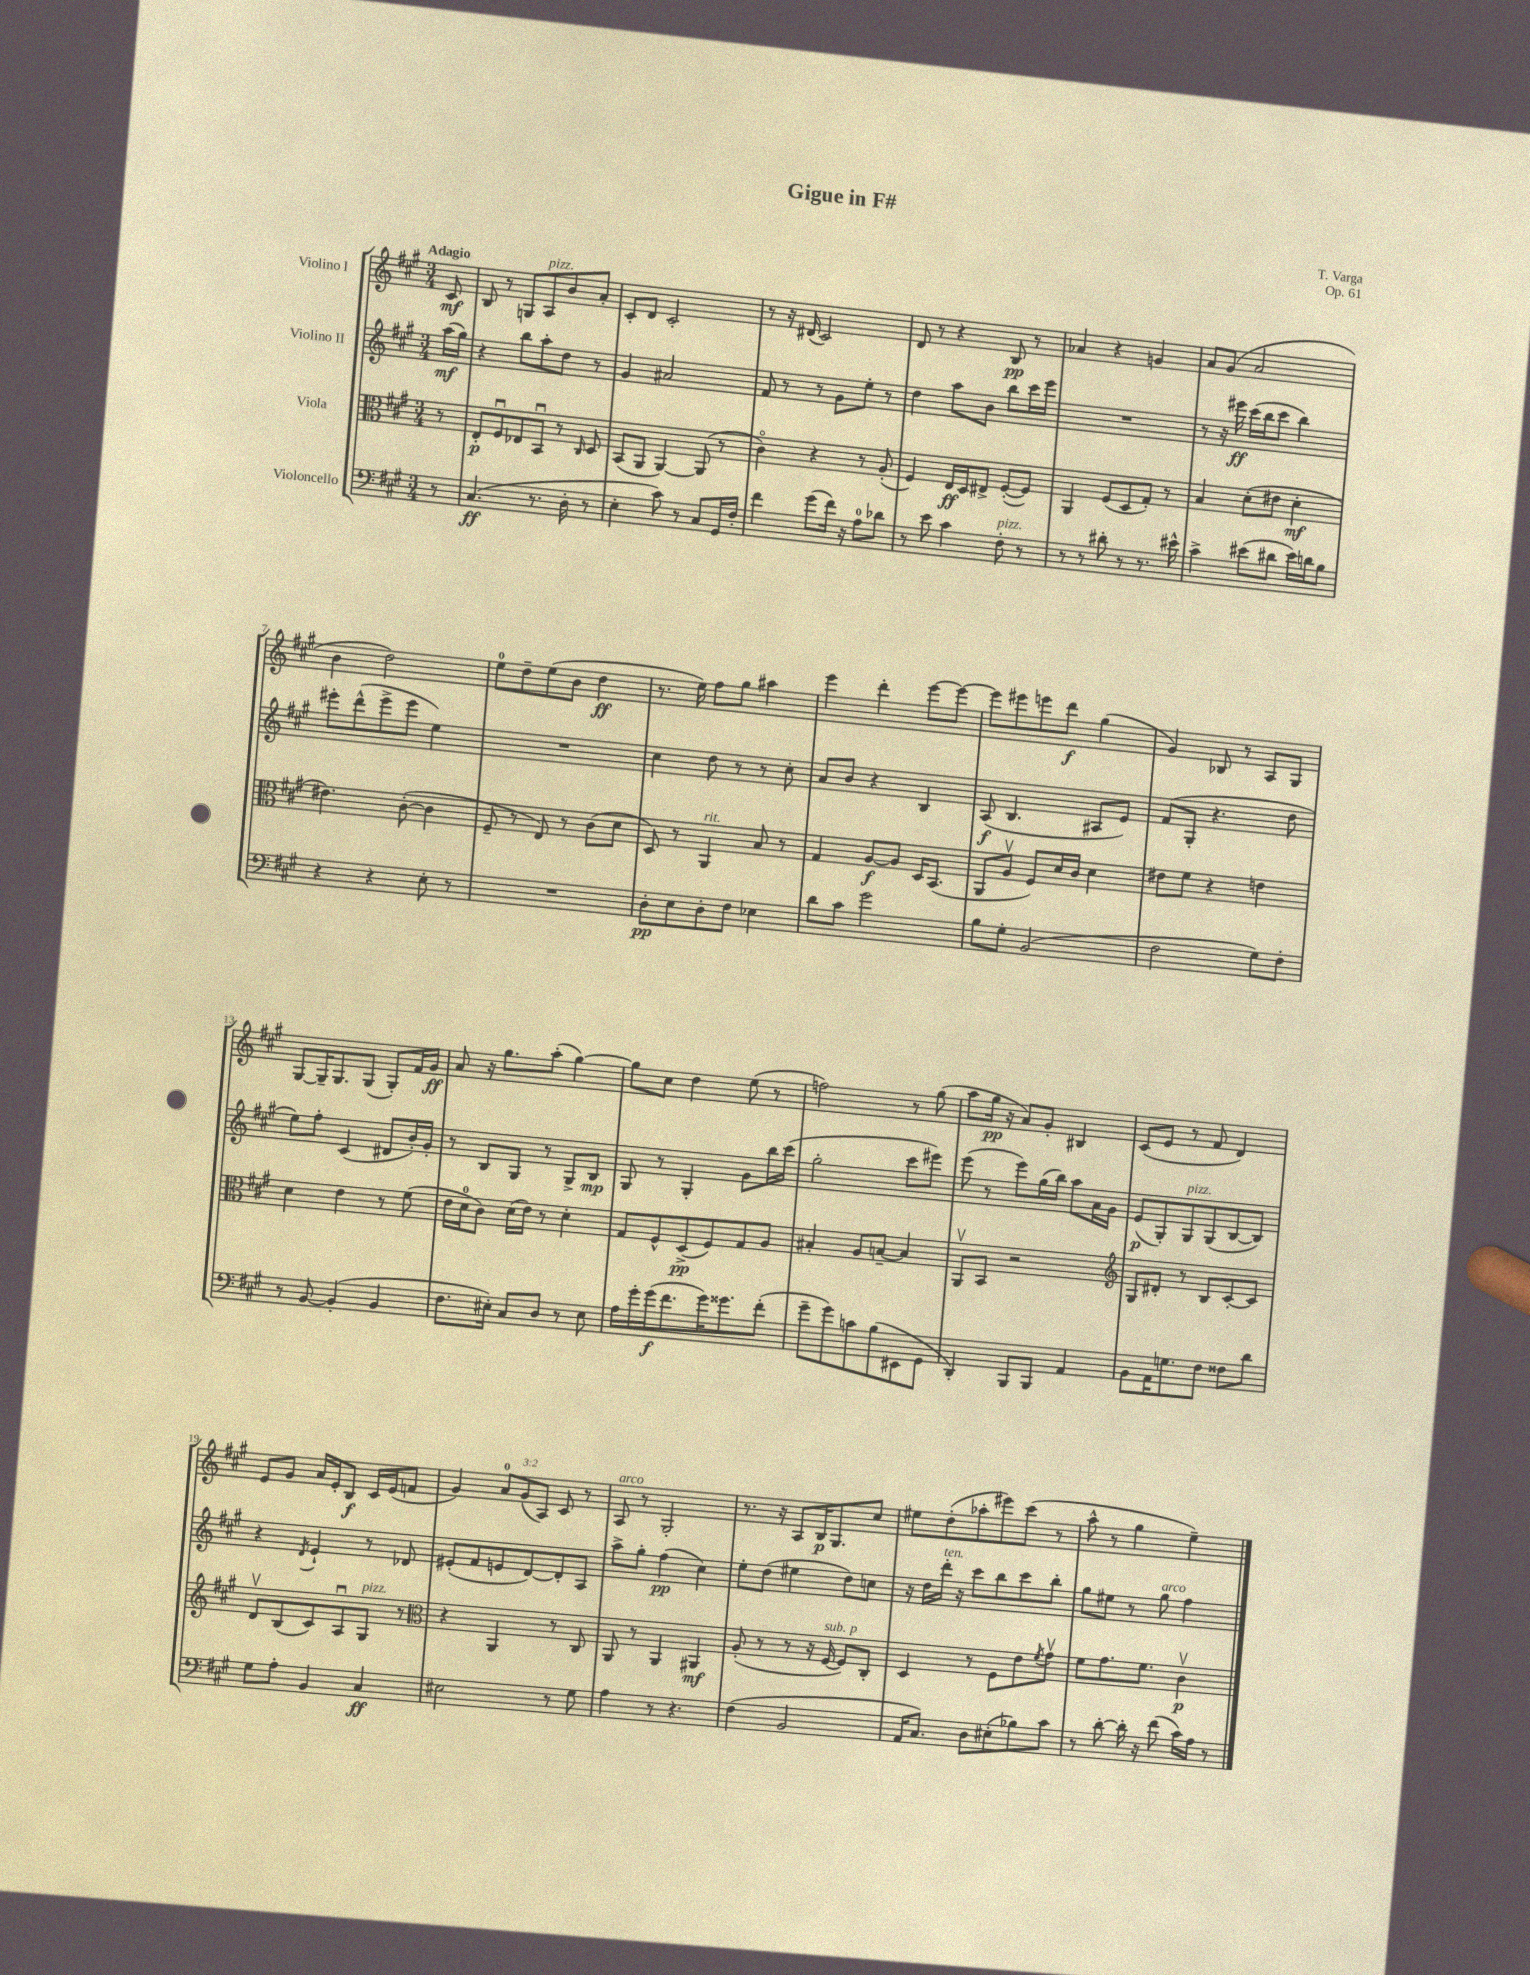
\header { title = "Gigue in F#" composer = "T. Varga" opus = "Op. 61" }
<<
\new StaffGroup <<
\new Staff = "s0" \with { instrumentName = "Violino I" } {
    \clef treble \key a \major \numericTimeSignature \time 3/4 \override Staff.TupletNumber.text = #tuplet-number::calc-fraction-text \partial 8 \tempo "Adagio"
    cis'8\mf |
    b8 r8 g8 a8^\markup { \italic "pizz." } b'8 a'8-. |
    cis'8-. d'8 cis'2-. |
    r8 r16 dis'16( cis'2) |
    d'8 r8 r4 b8\pp r8 |
    aes'4 r4 g'4 |
    a'8 gis'8( a'2 |
    b'4 d''2) |
    e''8-0 d''8-- e''8( b'8 d''4\ff |
    r8. e''16) fis''8 gis''8 ais''4 |
    e'''4 d'''4-. e'''8~ e'''8~ |
    e'''8 eis'''8 e'''8 d'''8\f gis''4( |
    gis'4) bes8 r8 a8 gis8 |
    gis8~ gis16-- gis8. gis8( gis8-.) fis'16 gis'16\ff |
    a'8 r16 gis''8. a''8-.( gis''4~) |
    gis''8 cis''8 d''4 e''8( r8 |
    f''2) r8 gis''8( |
    a''8 gis''16\pp r16 a'8) gis'8-. bis4 |
    cis'8( e'8 r8 fis'8 d'4) |
    e'8 gis'8 a'16 e'16-. b8\f cis'16 e'16( f'8 |
    gis'4) \tuplet 3/2 { a'8-0 gis'8( a8) } cis'8 r8 |
    a8^\markup { \italic "arco" } r8 gis2-. |
    r8. r16 a8 b16\p gis8. cis''8 |
    eis''8 d''8-.( aes''8-. eis'''8) cis'''8( r8 |
    a''8-^ r8 gis''4 e''4--) \bar "|." |
}
\new Staff = "s1" \with { instrumentName = "Violino II" } {
    \clef treble \key a \major \numericTimeSignature \time 3/4 \partial 8
    a''16\mf( gis''16) |
    r4 b''8 a''8-. d''8 r8 |
    gis'4 ais'2 |
    fis'8 r8 r8 gis'8 e''8-. r8 |
    d''4 a''8 b'8 b''8 cis'''16 e'''16 |
    R2. |
    r8 r16 eis'''16\ff cis'''16( b''16 cis'''8 b''4) |
    eis'''8-. d'''8-^( eis'''8-> eis'''8 e''4) |
    R2. |
    cis''4 d''8 r8 r8 cis''8-. |
    a'8 b'8 r4 b4 |
    a8\f( b4. ais8 e'8) |
    fis'8( gis8-. r4. d''8 |
    e''8) fis''8-. cis'4( dis'8 b'16-.) gis'16-. |
    r8 b8 gis8 r8 gis8-> b8\mp |
    gis8 r8 gis4-. gis'8 b''16 cis'''16( |
    gis''2-. cis'''8 eis'''8) |
    e'''8( r8 e'''8) gis''16( b''16) a''8 a'16 gis'16 |
    e'8\p( gis8-.) gis8^\markup { \italic "pizz." } gis8( b8~ b8) |
    r4 \acciaccatura { d'8 } e'4-! r8 des'8 |
    eis'8-.( fis'8 e'8 d'8~) d'8-. a8 |
    a''8-> gis''8-. fis''4\pp( cis''4) |
    e''8-. d''8( eis''4 d''8) c''8 |
    r16 d''16 d'''16-.^\markup { \italic "ten." } r16 cis'''8 b''8 cis'''8 b''8-. |
    gis''8 eis''8 r8 gis''8^\markup { \italic "arco" } fis''4 \bar "|." |
}
\new Staff = "s2" \with { instrumentName = "Viola" } {
    \clef alto \key a \major \numericTimeSignature \time 3/4 \partial 8
    r8 |
    e8-.\p fis8\downbow ees8 b,8\downbow r8 \grace { cis16 } d8 |
    b,8( a,8 a,4~) a,8( r8 |
    cis'4\flageolet) r4 r8 a8-.( |
    fis4) e16\ff d16 eis8-> fis8~-.( fis8) |
    a,4 fis8( d8 gis8-.) r8 |
    b4 d'8-.( eis'8 d'4-.\mf |
    eis'4.) cis'8~-.( cis'4 |
    fis8-- r8 e8) r8 cis'8( d'8 |
    d8) r8 a,4^\markup { \italic "rit." } b8 r8 |
    gis4 a8~\f a8 d16 b,8.( |
    a,8 a8\upbow fis8) d'16 cis'16 d'4 |
    eis'8 fis'8 r4 e'4 |
    d'4 e'4 r8 fis'8( |
    e'16 d'16-0 cis'8) d'16( e'16) r8 d'4-. |
    gis8 fis8-^ d8->\pp( fis8) gis8 a8 |
    bis4-. a8 b8~-- b4 |
    a,8\upbow b,8 r2 |
    \clef treble gis8 dis'8-. r8 b8 cis'8~-. cis'8 |
    d'8\upbow b8( cis'8) a8\downbow gis8^\markup { \italic "pizz." } r8 |
    \clef alto r4 a,4 r8 cis8 |
    a,8 r8 a,4 ais,4\mf |
    a8-.( r8 r8 r16 fis16~^\markup { \italic "sub. p" } fis8) cis8-. |
    d4 r8 fis8 e'8 \acciaccatura { fis'8 } gis'8\upbow |
    fis'8 gis'8. fis'8. cis'4\upbow\p \bar "|." |
}
\new Staff = "s3" \with { instrumentName = "Violoncello" } {
    \clef bass \key a \major \numericTimeSignature \time 3/4 \partial 8
    r8 |
    cis4.\ff( r8. d16-. r8 |
    e4-. cis'8) r8 cis8 gis,16 fis16-. |
    fis'4 gis'8( fis'16) r16 a8-0 des'8 |
    r8 e'8 cis'4 fis8-.^\markup { \italic "pizz." } r8 |
    r8 r8 dis'8-. r8 r8. eis'16-^ |
    cis'4-> eis'8( dis'8 eis'16) d'16 b8 |
    r4 r4 e8-. r8 |
    R2. |
    d8-.\pp e8 d8-. fis8 ees4 |
    d'8 cis'8 gis'2 |
    b8 gis8-. b,2( |
    fis2 gis8) fis8-. |
    r8 b,8~ b,4-.( b,4 |
    fis8. eis16-.) cis8 d8 r8 eis8 |
    a16 gis'16-. gis'16\f( fis'8. gis'16) gisis'8. fis'8-.( |
    gis'8-- gis'8) c'8 b8( eis,8 gis,8 |
    d,4-.) b,,8 b,,8 a,4 |
    b,8 a,16 g8. fis8 fisis8 d'8 |
    gis8 a8-. b,4 cis4\ff |
    eis2 r8 gis8 |
    a4 r8 r4. |
    fis4( b,2 |
    a,16 cis8.) d8 eis8-.( bes8) cis'8 |
    r8 d'8~-. d'16-. r16 fis'8( cis'16) a16 r8 \bar "|." |
}
>>
>>
